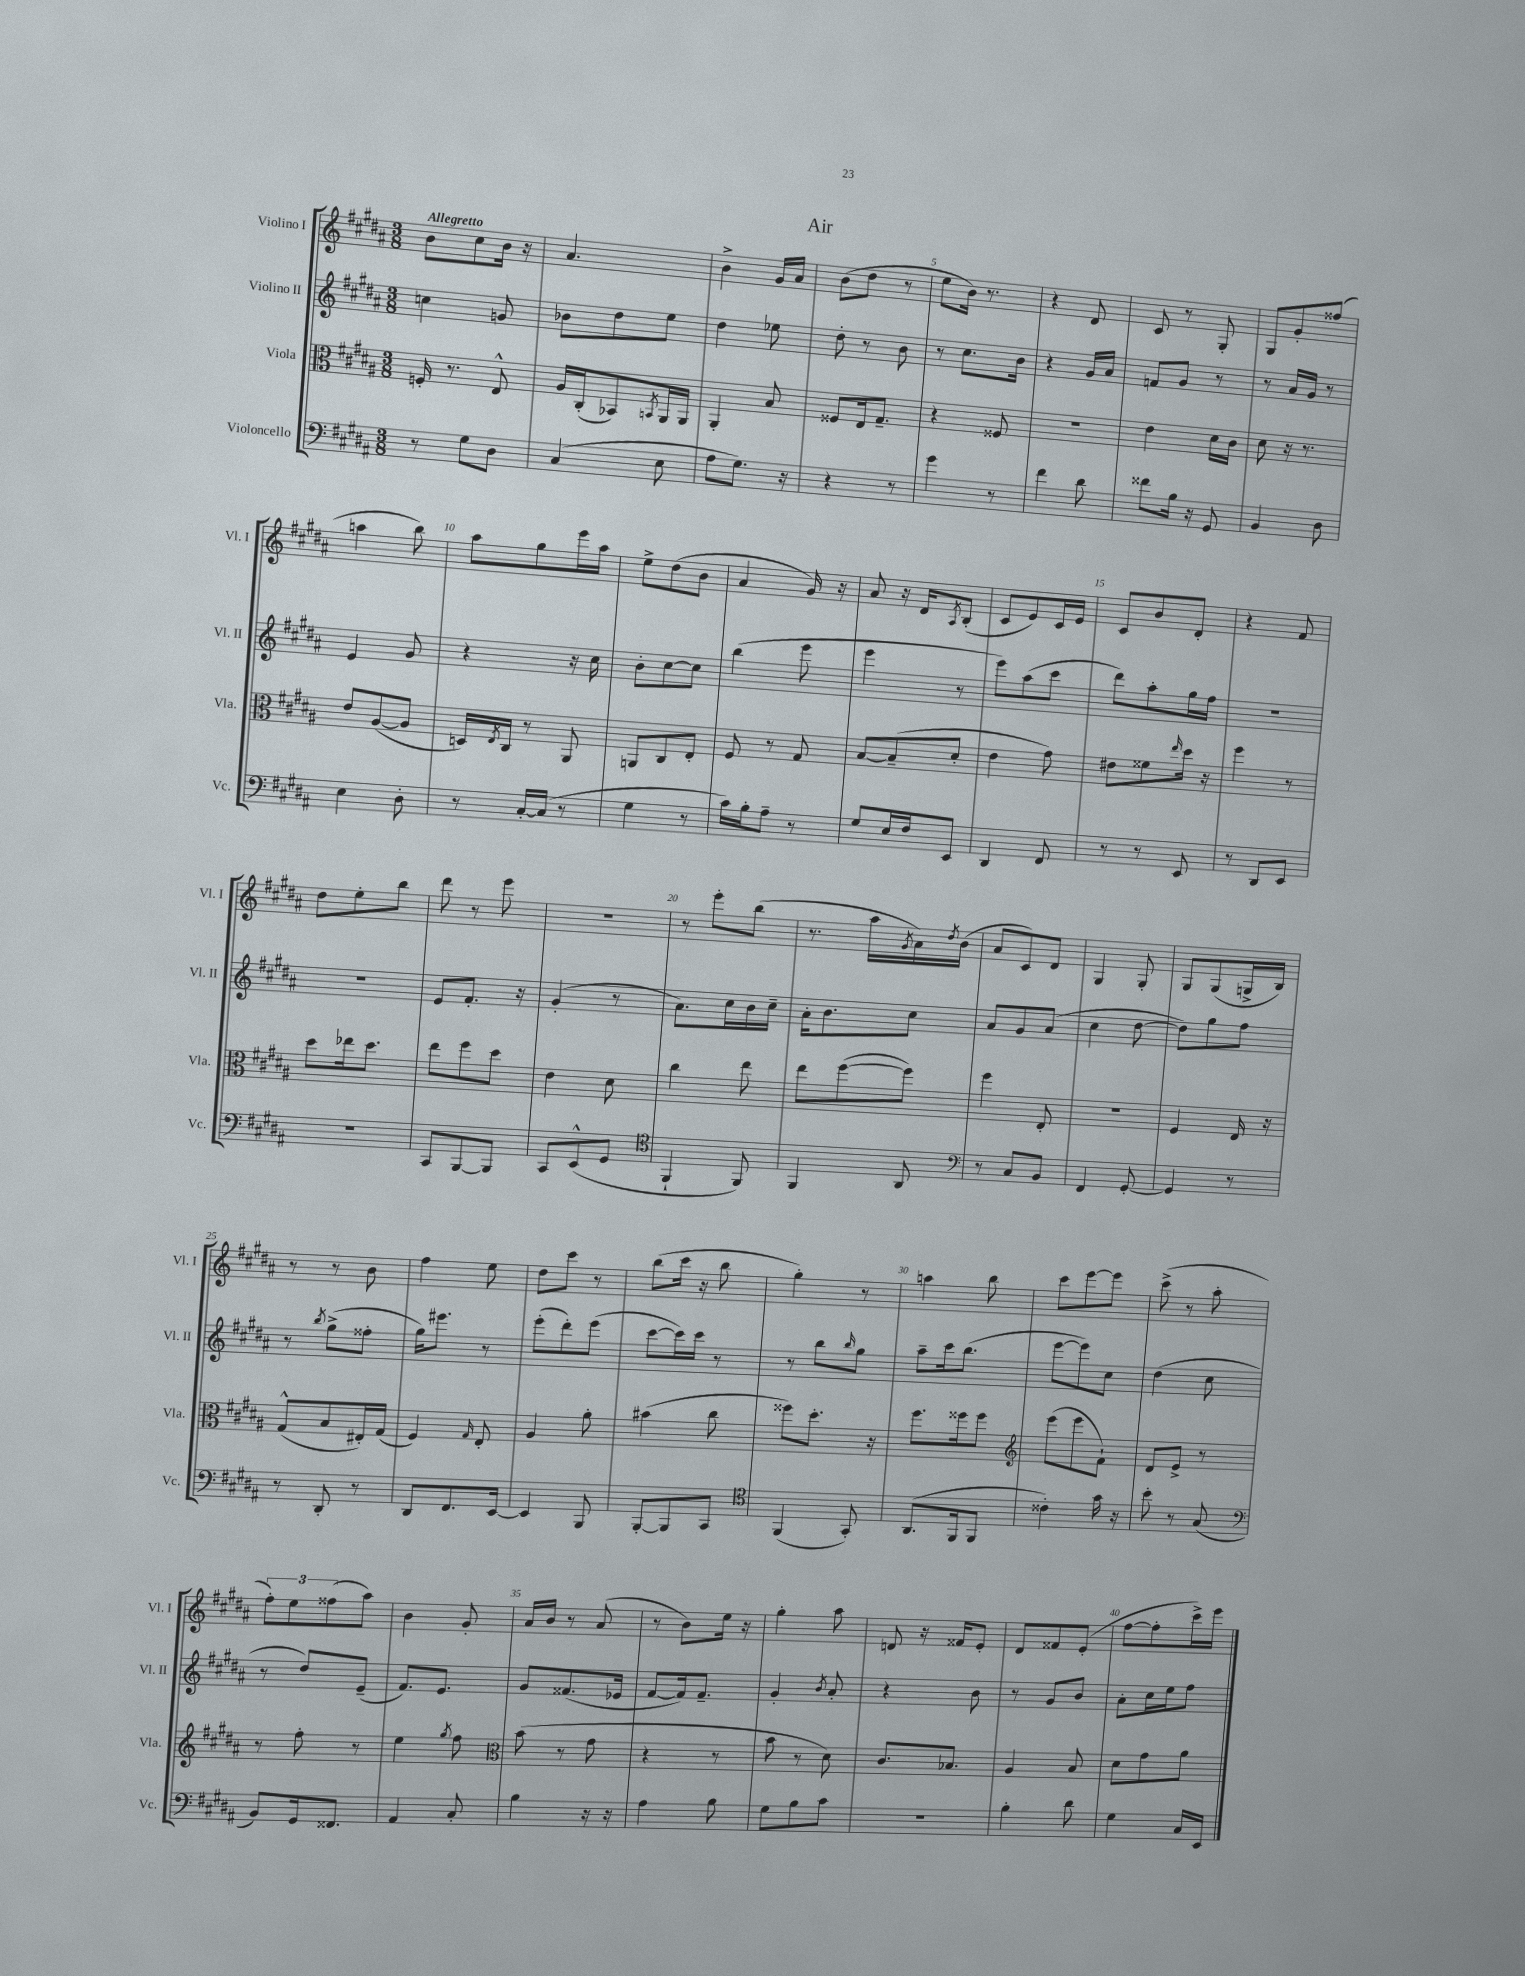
\header { title = "Air" }
<<
\new StaffGroup <<
\new Staff = "s0" \with { instrumentName = "Violino I" shortInstrumentName = "Vl. I" } {
    \clef treble \key b \major \numericTimeSignature \time 3/8 \tempo "Allegretto"
    b'8 cis''8 b'16 r16 |
    ais'4. |
    b'4-> gis'16 ais'16 |
    b'8( dis''8 r8 |
    e''8 b'16) r8. |
    r4 dis'8 |
    cis'8 r8 gis8-. |
    gis8 gis'8-. fisis''8( |
    a''4 b''8) |
    ais''8 gis''8 e'''16 ais''16 |
    e''8-> dis''8( b'8 |
    ais'4 gis'16) r16 |
    ais'8 r16 dis'16 \acciaccatura { ais8 } b8-.( |
    cis'8 e'8) cis'16 e'16 |
    cis'8 b'8 dis'8-. |
    r4 fis'8 |
    dis''8 e''8-. b''8 |
    dis'''8 r8 e'''8 |
    r4. |
    r8 e'''8-. b''8( |
    r8. ais''16 \acciaccatura { gis'8 } ais'16) \acciaccatura { dis''8 } b'16( |
    ais'8 cis'8) dis'8 |
    gis4 gis8-. |
    gis8 gis8( g16-> b16) |
    r8 r8 b'8 |
    fis''4 e''8 |
    dis''8 cis'''8 r8 |
    b''8( cis'''16 r16 b''8 |
    gis''4-.) r8 |
    a''4 b''8 |
    cis'''8 e'''8~ e'''8 |
    cis'''8->( r8 ais''8-. |
    \tuplet 3/2 { fis''8-.) e''8 fisis''8( } ais''8) |
    b'4 gis'8-. |
    ais'16 b'16 r8 ais'8( |
    r8 b'8) e''16 r16 |
    gis''4-. ais''8 |
    d'8 r16 fisis'16 e'8-. |
    dis'8 fisis'8 e'8-.( |
    fis''8~ fis''8-. cis'''16->) e'''16 \bar "|." |
}
\new Staff = "s1" \with { instrumentName = "Violino II" shortInstrumentName = "Vl. II" } {
    \clef treble \key b \major \numericTimeSignature \time 3/8
    c''4 g'8 |
    bes'8 dis''8 e''8 |
    dis''4 ees''8 |
    dis''8-. r8 b'8 |
    r8 cis''8. b'16 |
    r4 gis'16 ais'16 |
    f'8 gis'8 r8 |
    r8 ais'16 gis'16 r8 |
    e'4 gis'8 |
    r4 r16 cis''16 |
    b'8-. cis''8~ cis''8 |
    b''4( e'''8 |
    e'''4 r8 |
    e'''8) ais''8( cis'''8 |
    dis'''8) ais''8-. gis''16 fis''16 |
    R4. |
    R4. |
    e'8 fis'8.-. r16 |
    gis'4-.( r8 |
    ais'8.) cis''16 b'16 cis''16-- |
    ais'16-. b'8. cis''8 |
    ais'8 gis'8 ais'8( |
    cis''4 dis''8~ |
    dis''8) gis''8 fis''8 |
    r8 \acciaccatura { b''8 } gis''8->( fisis''8-. |
    gis''16) eis'''8. r8 |
    e'''8-.( dis'''8-.) e'''8( |
    cis'''8~ cis'''16) cis'''16 r8 |
    r8 b''8 \grace { b''16 } gis''8 |
    ais''8-- cis'''16 b''8.( |
    e'''8~ e'''8) cis''8 |
    dis''4( cis''8 |
    r8 dis''8) e'8--( |
    fis'8.) e'8. |
    gis'8 fisis'8.( ees'16 |
    fis'8~ fis'16) fis'8.-- |
    gis'4-. \acciaccatura { b'8 } ais'8-. |
    r4 b'8 |
    r8 gis'8 b'8 |
    ais'8-. cis''16 e''16 fis''8 \bar "|." |
}
\new Staff = "s2" \with { instrumentName = "Viola" shortInstrumentName = "Vla." } {
    \clef alto \key b \major \numericTimeSignature \time 3/8
    f16-. r8. e8-^ |
    ais16 cis16-.( bes,8) \acciaccatura { b,8 } ais,16 ais,16 |
    ais,4-. b8 |
    fisis8 e16 gis8.-- |
    r4 fisis8 |
    R4. |
    e'4 dis'16 cis'16 |
    dis'8 r16 r8. |
    e'8 ais8~( ais8 |
    d16) \acciaccatura { e8 } cis16 r8 ais,8 |
    a,8 cis8 e8-. |
    fis8 r8 gis8 |
    b8~ b8--( dis'8-. |
    e'4 gis'8) |
    eis'8 fisis'8 \grace { e''16 } dis''16 r16 |
    fis''4 r8 |
    dis''8 ees''16 dis''8. |
    e''8 fis''8 dis''8 |
    e'4 dis'8 |
    cis''4 e''8 |
    e''8 fis''8~( fis''8) |
    fis''4 e8-. |
    R4. |
    fis4 e16 r16 |
    gis8-^( b8 eis16-.) gis16( |
    fis4) \grace { gis16 } e8-. |
    ais4 ais'8-. |
    bis'4( cis''8 |
    fisis''8) dis''8.-. r16 |
    fis''8. fisis''16 fisis''8 |
    \clef treble e'''8( e'''8 fis'8-!) |
    dis'8 e'8-> r8 |
    r8 fis''8-. r8 |
    e''4 \acciaccatura { gis''8 } fis''8 |
    \clef alto b'8( r8 gis'8 |
    r4 r8 |
    b'8 r8 dis'8) |
    cis'8. bes8. |
    ais4 b8 |
    dis'8 gis'8 ais'8 \bar "|." |
}
\new Staff = "s3" \with { instrumentName = "Violoncello" shortInstrumentName = "Vc." } {
    \clef bass \key b \major \numericTimeSignature \time 3/8
    r8 gis8 dis8 |
    cis4( e8 |
    ais8 gis8.) r16 |
    r4 r8 |
    gis'4 r8 |
    fis'4 dis'8 |
    fisis'8 b16 r16 gis,8 |
    b,4 dis8 |
    e4 dis8-. |
    r8 cis16~-. cis16( r8 |
    gis4 r8 |
    cis'16) b16-. ais8-- r8 |
    gis8 e16 fis16 e,8 |
    dis,4 fis,8 |
    r8 r8 e,8 |
    r8 dis,8 e,8 |
    R4. |
    cis,8 b,,8~ b,,8 |
    cis,8 e,8-^( gis,8 |
    \clef tenor fis,4-! fis,8) |
    fis,4 ais,8 |
    \clef bass r8 cis8 b,8 |
    fis,4 gis,8~-. |
    gis,4 r8 |
    r8 dis,8-. r8 |
    dis,8 fis,8. e,16~ |
    e,4 b,,8 |
    b,,8~-. b,,8 cis,8 |
    \clef tenor fis,4( gis,8-.) |
    ais,8.( fis,16 fis,8 |
    cisis'4-.) gis'16 r16 |
    b'8-. r8 gis8( |
    \clef bass b,8) gis,16 fisis,8. |
    ais,4 cis8-. |
    b4 r16 r16 |
    ais4 b8 |
    gis8 b8 cis'8 |
    R4. |
    b4-. dis'8 |
    gis4 cis16 e,16 \bar "|." |
}
>>
>>
\layout { \context { \Score \override BarNumber.break-visibility = ##(#f #t #t) barNumberVisibility = #(every-nth-bar-number-visible 5) } }
